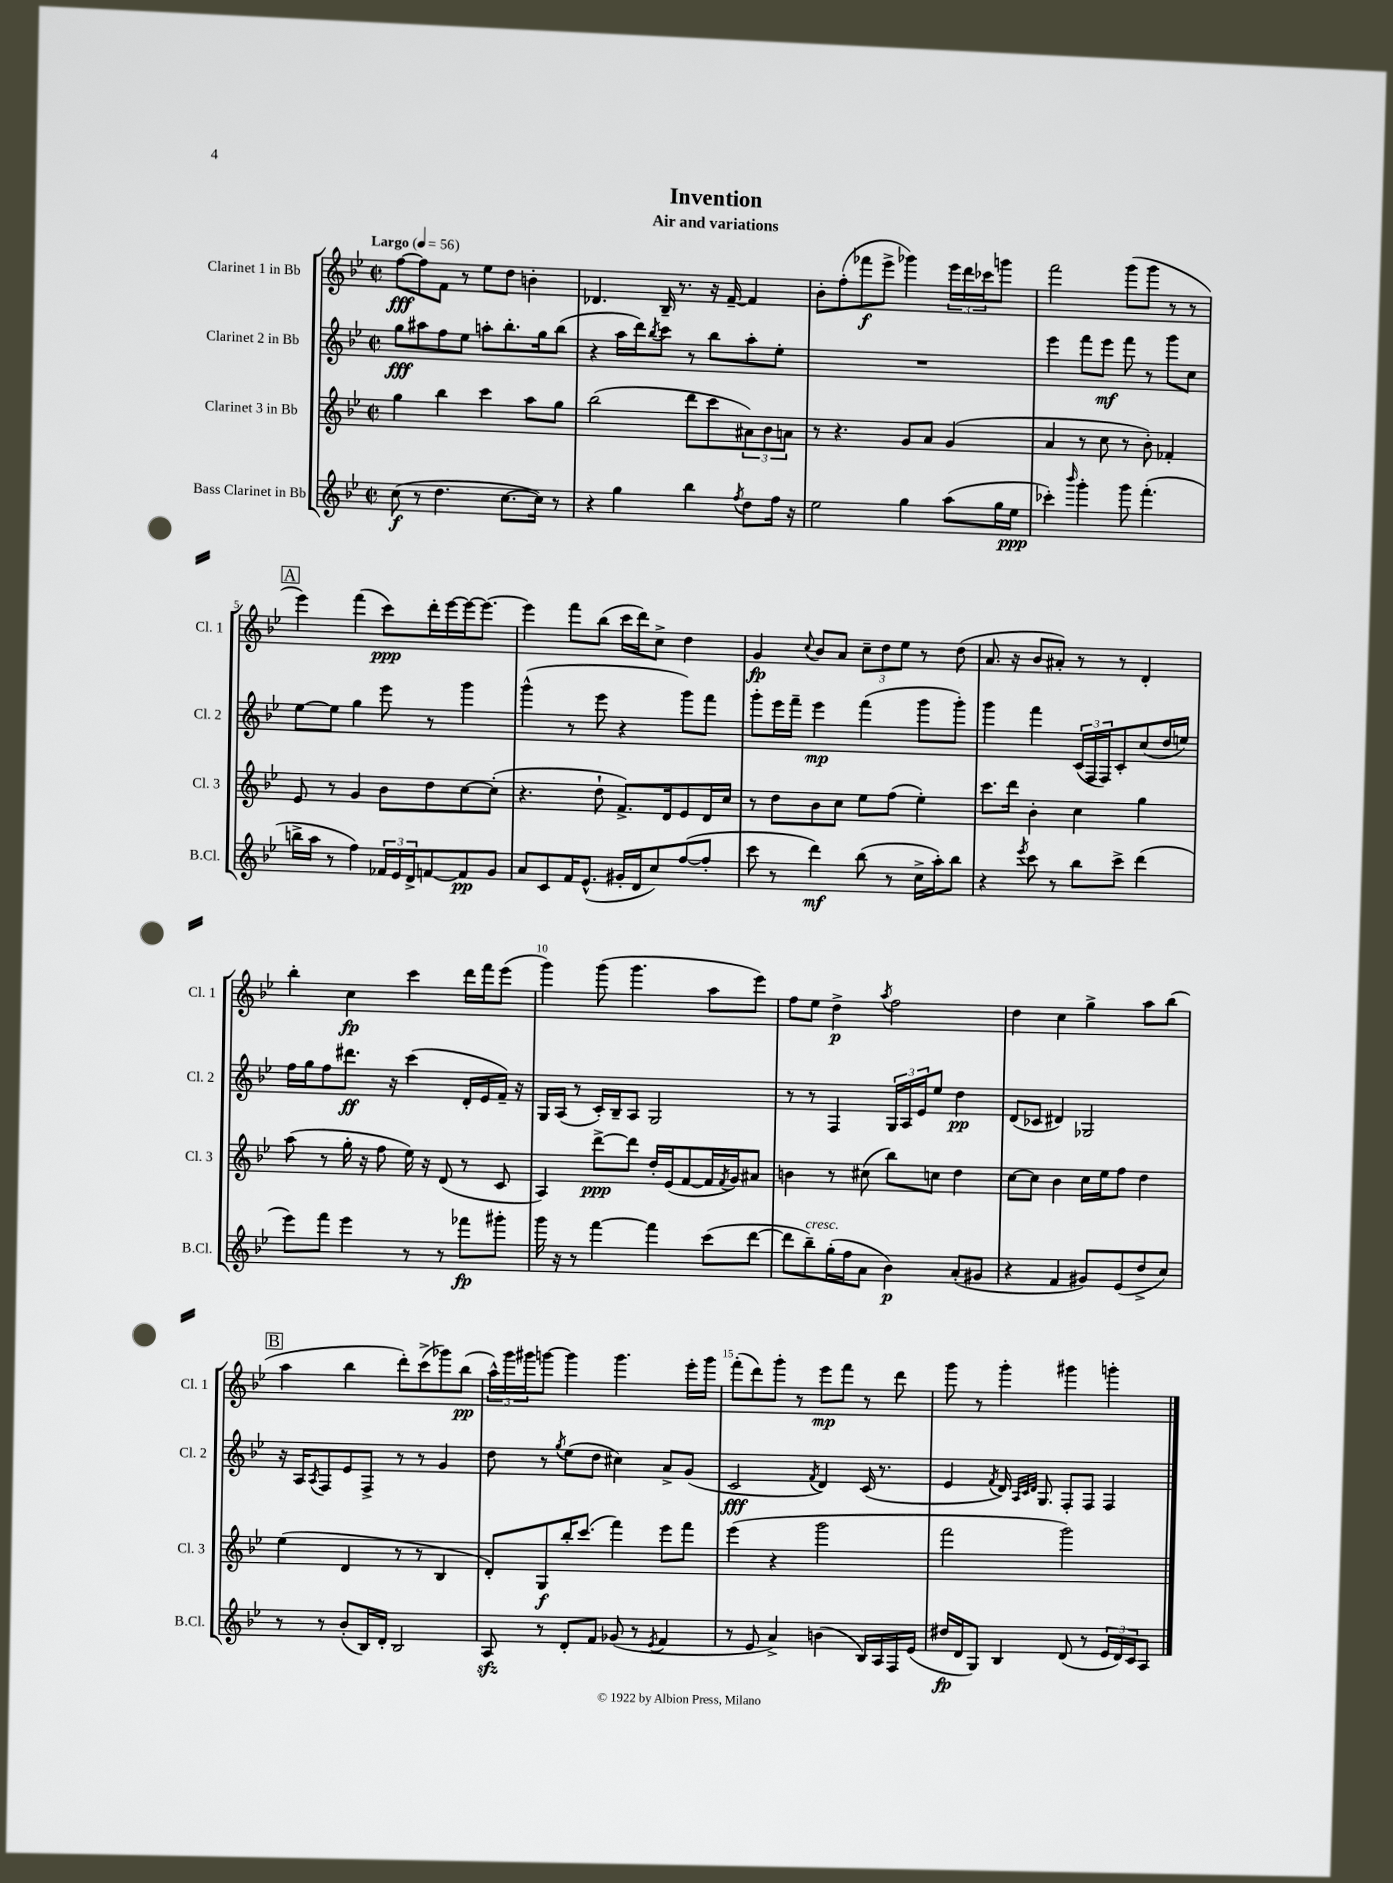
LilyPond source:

\header { title = "Invention" subtitle = "Air and variations" }
<<
\new StaffGroup <<
\new Staff = "s0" \with { instrumentName = "Clarinet 1 in Bb" shortInstrumentName = "Cl. 1" } {
    \clef treble \key bes \major \defaultTimeSignature \time 2/2 \tempo "Largo" 4 = 56
    f''8~\fff f''8 f'8 r8 ees''8 d''8 b'4-. |
    des'4. bes16-- r8. r16 f'16~-- f'4 |
    bes'8-. f''8-.( fes'''8\f ees'''8-> ges'''4) \tuplet 3/2 { ees'''16 d'''16 ces'''16 } g'''8 |
    f'''2 g'''8( g'''8 r8 r8 |
    \mark \markup { \box "A" } ees'''4) f'''4( c'''8\ppp) d'''16-. ees'''16~ ees'''16~ ees'''8.~ |
    ees'''4 f'''8 bes''8( c'''16 d'''16) c''8-> d''4 |
    g'4\fp \appoggiatura { c''8 } bes'8 a'8 \tuplet 3/2 { c''8-- d''8 ees''8 } r8 d''8( |
    a'8. r16 bes'8 ais'8-.) r8 r8 d'4-. |
    bes''4-. c''4\fp c'''4 d'''16 f'''16 ees'''8( |
    g'''4) g'''8( g'''4. a''8 ees'''8) |
    f''8 ees''8 d''4->\p \acciaccatura { a''8 } f''2 |
    d''4 c''4 g''4-> a''8 bes''8( |
    \mark \markup { \box "B" } a''4 bes''4 d'''8-.) c'''8->( ges'''8) bes''8\pp( |
    \tuplet 3/2 { a''16-^) g'''16 gis'''16 } g'''8~ g'''4 g'''4. ees'''16-. g'''16 |
    f'''8-.( d'''8) g'''8-. r8 ees'''8\mp f'''8 r8 d'''8 |
    g'''8 r8 g'''4-. gis'''4 g'''4-. \bar "|." |
}
\new Staff = "s1" \with { instrumentName = "Clarinet 2 in Bb" shortInstrumentName = "Cl. 2" } {
    \clef treble \key bes \major \defaultTimeSignature \time 2/2
    g''8\fff ais''8 f''8 ees''8 a''8-. bes''8.-. g''16 bes''8( |
    r4 a''16 d'''16) \acciaccatura { bes''8 } c'''8 r8 bes''8 a''8-. ees''8-. |
    R1 |
    ees'''4 f'''8 ees'''8\mf f'''8 r8 g'''8 c''8 |
    \mark \markup { \box "A" } ees''8~ ees''8 g''4 ees'''8 r8 g'''4 |
    g'''4-^( r8 ees'''8 r4 g'''8) f'''8 |
    g'''8-. ees'''16 f'''16-- ees'''4\mp f'''4( g'''8 g'''8-.) |
    g'''4 f'''4 \tuplet 3/2 { c'16( f16 f16) } c'8-. c''8( d''16 e''16) |
    f''16 g''16 f''8 dis'''8.\ff r16 c'''4( d'16-. ees'16 f'16--) r16 |
    g16 a16( r8 c'16-.) bes16-- a8 g2 |
    r8 r8 f4 \tuplet 3/2 { g16 a16 ees'16 } ees''8 d''4\pp |
    d'8( ces'8 dis'4) ges2 |
    \mark \markup { \box "B" } r16 a16 \acciaccatura { a8 } f8 ees'8 f8-> r8 r8 g'4 |
    d''8 r8 \acciaccatura { g''8 } ees''8( d''8 cis''4) a'8-> g'8( |
    c'2\fff \acciaccatura { f'8 } d'4) c'16( r8. |
    ees'4 \acciaccatura { f'8 } d'16) \grace { a32 c'32 d'32 } g8. f8-. f8 f4 \bar "|." |
}
\new Staff = "s2" \with { instrumentName = "Clarinet 3 in Bb" shortInstrumentName = "Cl. 3" } {
    \clef treble \key bes \major \defaultTimeSignature \time 2/2
    g''4 bes''4 c'''4 a''8 g''8 |
    bes''2( d'''8 c'''8 \tuplet 3/2 { ais'8) bes'8 a'8 } |
    r8 r4. g'8 a'8 g'4( |
    a'4 r8 c''8 r8 bes'8-.) fes'4-. |
    \mark \markup { \box "A" } ees'8 r8 g'4 bes'8 d''8 c''8~ c''8-.( |
    r4. d''8-! f'8.->) d'16 ees'8 d'16 c''16 |
    r8 d''8 bes'8 c''8 ees''8 f''8( ees''4-.) |
    c'''8. d'''16 bes'4-. c''4 g''4 |
    a''8( r8 g''16-. r16 f''8 ees''16) r16 d'8( r8 c'8 |
    a4) d'''8~->\ppp d'''8 d''16-. ees'16( f'8~ f'16 \acciaccatura { f'8 } g'16) ais'8 |
    b'4 r8 cis''8( bes''8) c''8 d''4 |
    c''8~ c''8 bes'4 c''16 ees''16 f''8 d''4 |
    \mark \markup { \box "B" } ees''4( d'4 r8 r8 bes4 |
    d'8-.) g8\f bes''16-. c'''8.( f'''4) ees'''8 f'''8 |
    ees'''4( r4 g'''2 |
    f'''2 g'''2) \bar "|." |
}
\new Staff = "s3" \with { instrumentName = "Bass Clarinet in Bb" shortInstrumentName = "B.Cl." } {
    \clef treble \key bes \major \defaultTimeSignature \time 2/2
    c''8\f( r8 d''4. c''8.~ c''16) r8 |
    r4 g''4 bes''4 \acciaccatura { f''8 } d''8 f''16 r16 |
    ees''2 g''4 a''8( g''16 ees''16\ppp |
    ces'''4-.) \grace { bes'''16 } g'''4-. g'''8 f'''4.-.( |
    \mark \markup { \box "A" } b''16-> a''16 r8 f''4) \tuplet 3/2 { fes'16 ees'16 d'16-> } f'8~ f'8\pp g'8 |
    a'8 c'8 f'16 ees'8.-^( gis'16-. d'16 c''8) f''8~( f''8-. |
    c'''8 r8 d'''4\mf) bes''8( r8 c''16-> a''16-.) bes''8 |
    r4 \acciaccatura { ees'''8 } c'''8 r8 bes''8 c'''8-> d'''4( |
    ees'''8) f'''8 ees'''4 r8 r8 fes'''8\fp gis'''8-. |
    g'''16 r16 r8 f'''4~ f'''4 c'''8( d'''8~ |
    d'''8 bes''8--^\markup { \italic "cresc." }) g''16-.( f''16 a'8 bes'4\p) a'8-.( gis'8 |
    r4 f'4 gis'8) ees'8( d''8-> c''8) |
    \mark \markup { \box "B" } r8 r8 bes'8-.( bes16) d'16-. bes2 |
    a8\sfz r8 d'8-. f'8 ges'8( r8 \acciaccatura { ees'8 } f'4 |
    r8 ees'8 a'4->) b'4( bes16) a16 f16 ees'16( |
    dis''16\fp d'16 g8) bes4 d'8( r8 \tuplet 3/2 { ees'16 d'16) c'16 } a8 \bar "|." |
}
>>
>>
\layout { \context { \Score \override BarNumber.break-visibility = ##(#f #t #t) barNumberVisibility = #(every-nth-bar-number-visible 5) } }
